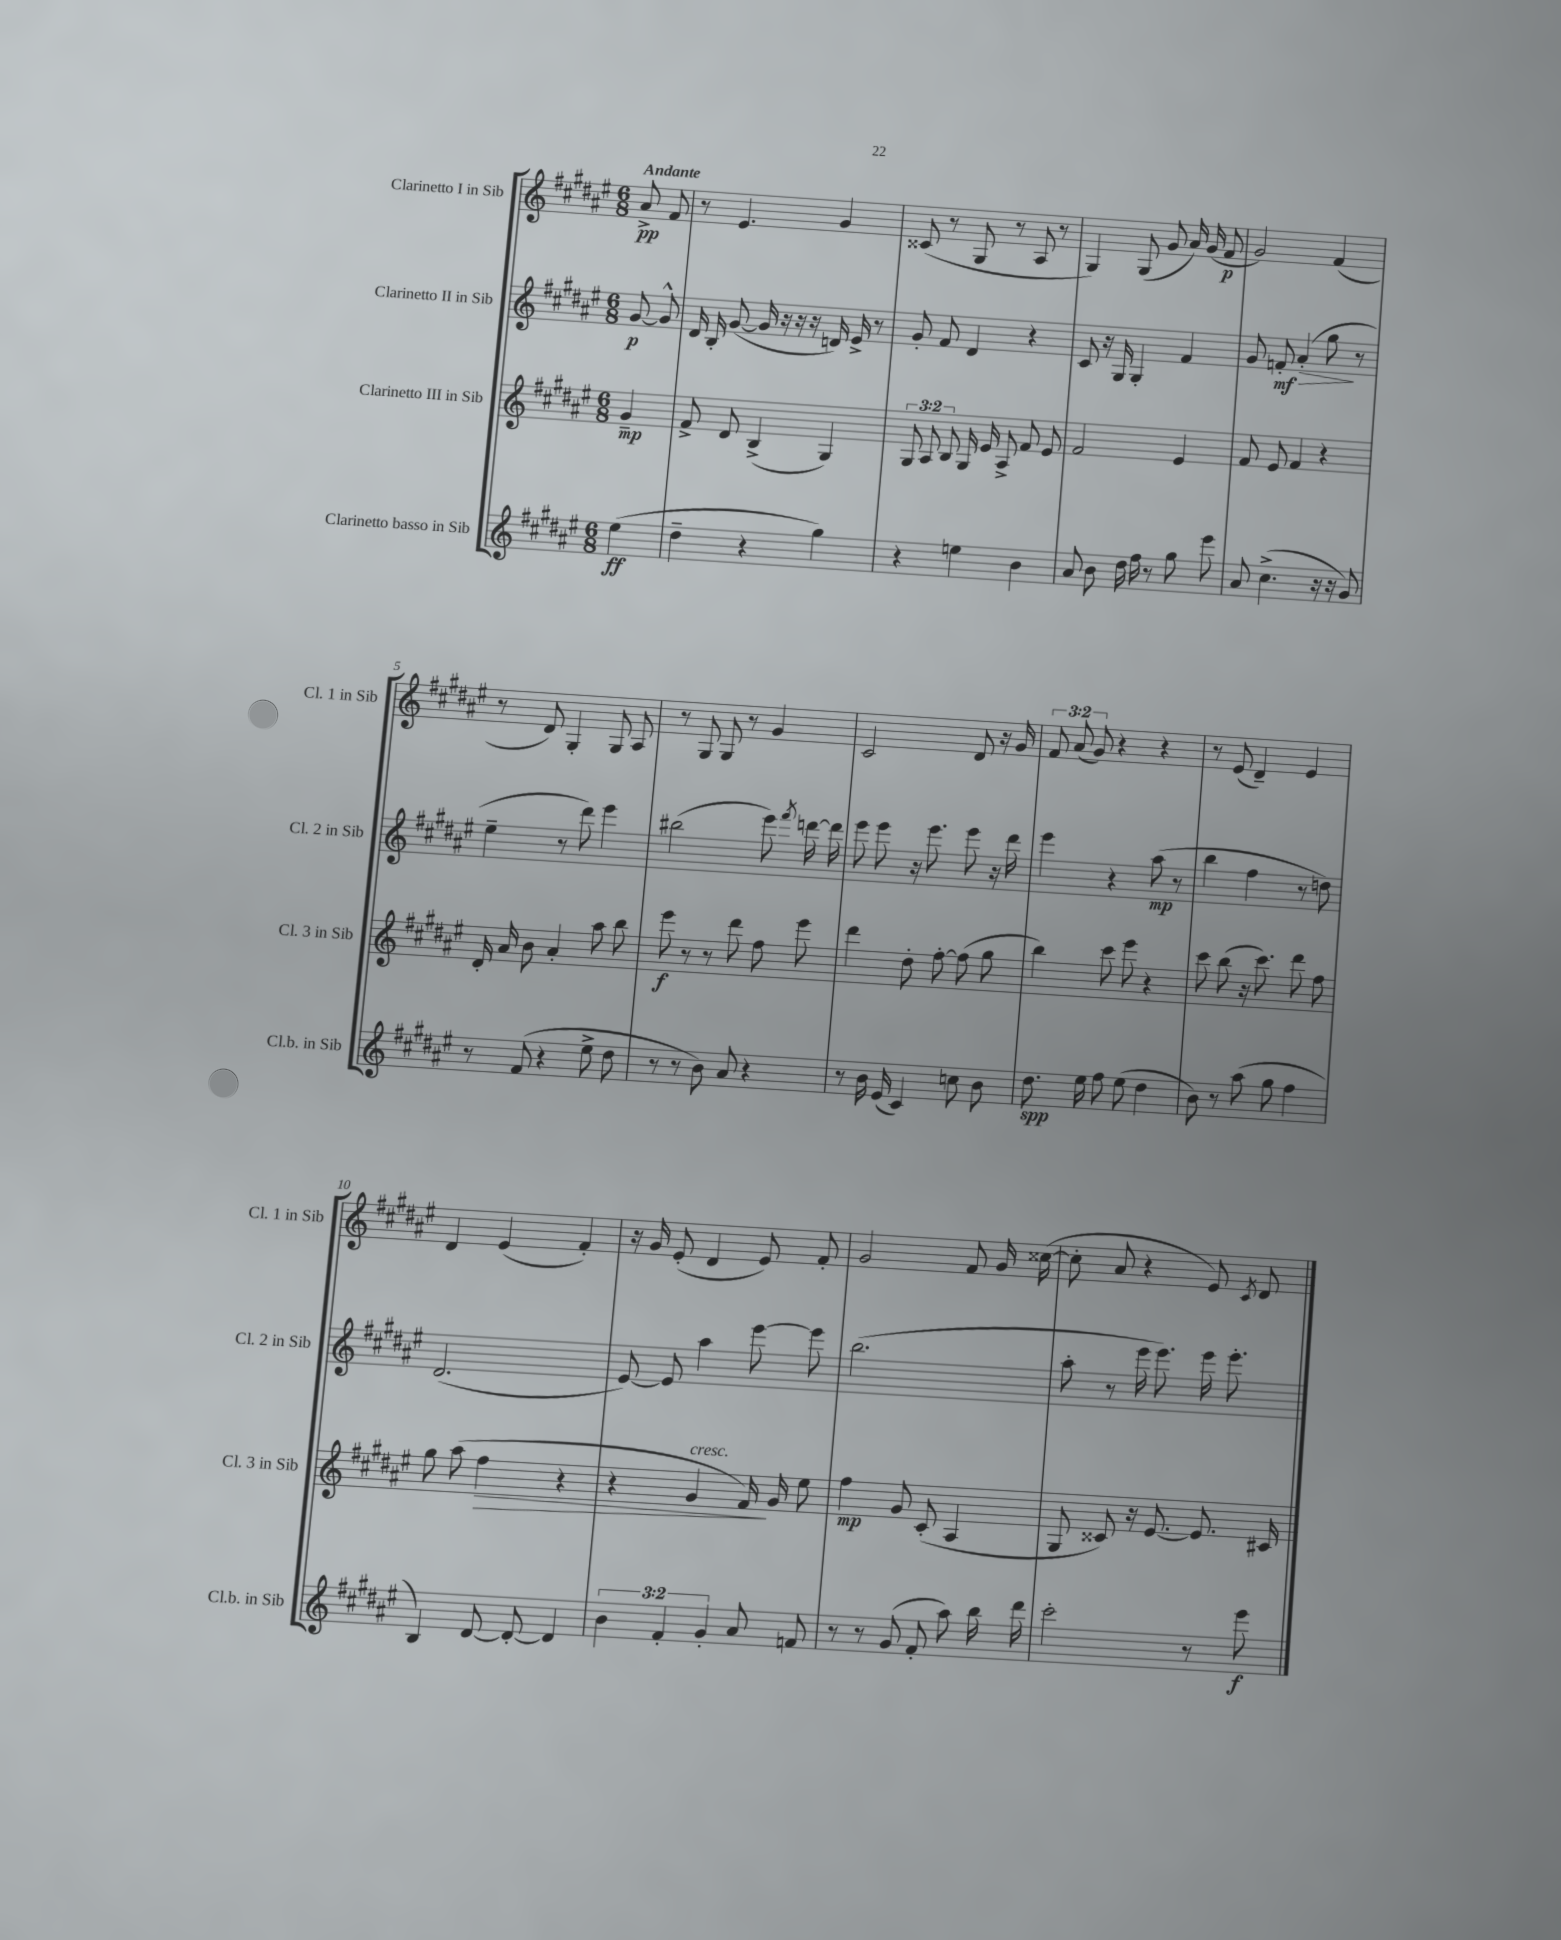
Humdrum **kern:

**kern	**kern	**kern	**kern
*staff4	*staff3	*staff2	*staff1
*clefG2	*clefG2	*clefG2	*clefG2
*k[f#c#g#d#a#e#]	*k[f#c#g#d#a#e#]	*k[f#c#g#d#a#e#]	*k[f#c#g#d#a#e#]
*M6/8	*M6/8	*M6/8	*M6/8
(4ee#	4g#~	[8g#	8a#^
.	.	8g#^^]	8f#
=	=	=	=
4dd#~	8f#^	16d#	8r
.	.	16B'	.
.	8d#	([8g#	4.e#
4r	(4B^	16g#]	.
.	.	16r	.
.	.	16r	.
.	.	16r	.
4gg#)	4G#)	16d)	4g#
.	.	16e#^	.
.	.	8r	.
=	=	=	=
4r	12G#	8g#'	(8c##
.	12A#	.	.
.	.	8f#	8r
.	12B	.	.
4ee	16G#	4d#	8G#
.	16e#	.	.
.	8A#^	.	8r
4b	8f#	4r	8A#
.	8e#	.	8r
=	=	=	=
8a#	2f#	8c#	4G#)
8b	.	16r	.
.	.	16G#	.
16dd#	.	4G#'	(8G#
16ff#	.	.	.
8r	.	.	8g#
8gg#	4e#	4f#	16a#)
.	.	.	(16g#
8eee#	.	.	8f#
=	=	=	=
8a#	8f#	8g#	2g#)
(4.cc#^	8e#	8f'	.
.	4f#	(4a#'	.
16r	4r	8gg#	(4f#
16r	.	.	.
8g#)	.	8r	.
=	=	=	=
8r	16d#'	4ee#~	8r
.	16a#	.	.
(8f#	8b	.	8d#)
4r	4a#'	8r	4G#'
.	.	8ddd#)	.
8ee#^	8aa#	4eee#	8G#
8dd#	8bb	.	8A#
=	=	=	=
8r	8eee#	(2bb#	8r
8r	8r	.	8G#
8b)	8r	.	8G#
8a#	8ddd#	.	8r
4r	8ff#	8eee#)	4g#
.	.	8qfff#	.
.	8eee#	[16ddd	.
.	.	16ddd]	.
=	=	=	=
8r	4ddd#	8eee#	2c#
16b	.	8eee#	.
(16e#	.	.	.
4c#)	8dd#'	16r	.
.	.	8.eee#	.
.	[8ff#'	.	.
8cc	(8ff#]	8eee#	8d#
8b	8gg#	16r	16r
.	.	16ddd#	16g#
=	=	=	=
8.dd#	4bb)	4eee#	12f#
.	.	.	(12a#
.	.	.	12g#)
16ee#	.	.	.
8ff#	8ccc#	4r	4r
(8ee#	8eee#	.	.
4dd#	4r	(8aa#	4r
.	.	8r	.
=	=	=	=
8b)	8ccc#	4bb	8r
8r	(8bb	.	(8e#
(8aa#	16r	4ff#	4d#~)
.	8.ccc#)	.	.
8gg#	.	.	.
4ff#	8ddd#	8r	4e#
.	8ff#	8dd)	.
=	=	=	=
4B)	8gg#	(2.d#	4d#
.	(8aa#	.	.
[8d#	4ff#	.	(4e#
8d#'_	.	.	.
4d#]	4r	.	4f#')
=	=	=	=
6b	4r	[8e#)	16r
.	.	.	16g#
.	.	8e#]	(8e#'
6f#'	.	.	.
.	4g#	4aa#	4d#
6g#'	.	.	.
8a#	16f#)	[8eee#	8e#)
.	16g#	.	.
8f	8ee#	8eee#]	8f#'
=	=	=	=
8r	4ff#	(2.bb	2g#
8r	.	.	.
(8g#	8g#	.	.
8f#'	(8c#'	.	.
8aa#)	4A#	.	8f#
16bb	.	.	16g#
16ddd#	.	.	([16cc##
=	=	=	=
2ccc#'	8G#	8aa#'	8cc##']
.	8c##)	8r	8a#
.	16r	16eee#	4r
.	[8.e#	8.eee#)	.
8r	8.e#]	16eee#	8e#)
.	.	8.eee#'	.
.	.	.	8qc#
8eee#	.	.	8d#
.	16c#	.	.
==	==	==	==
*-	*-	*-	*-
